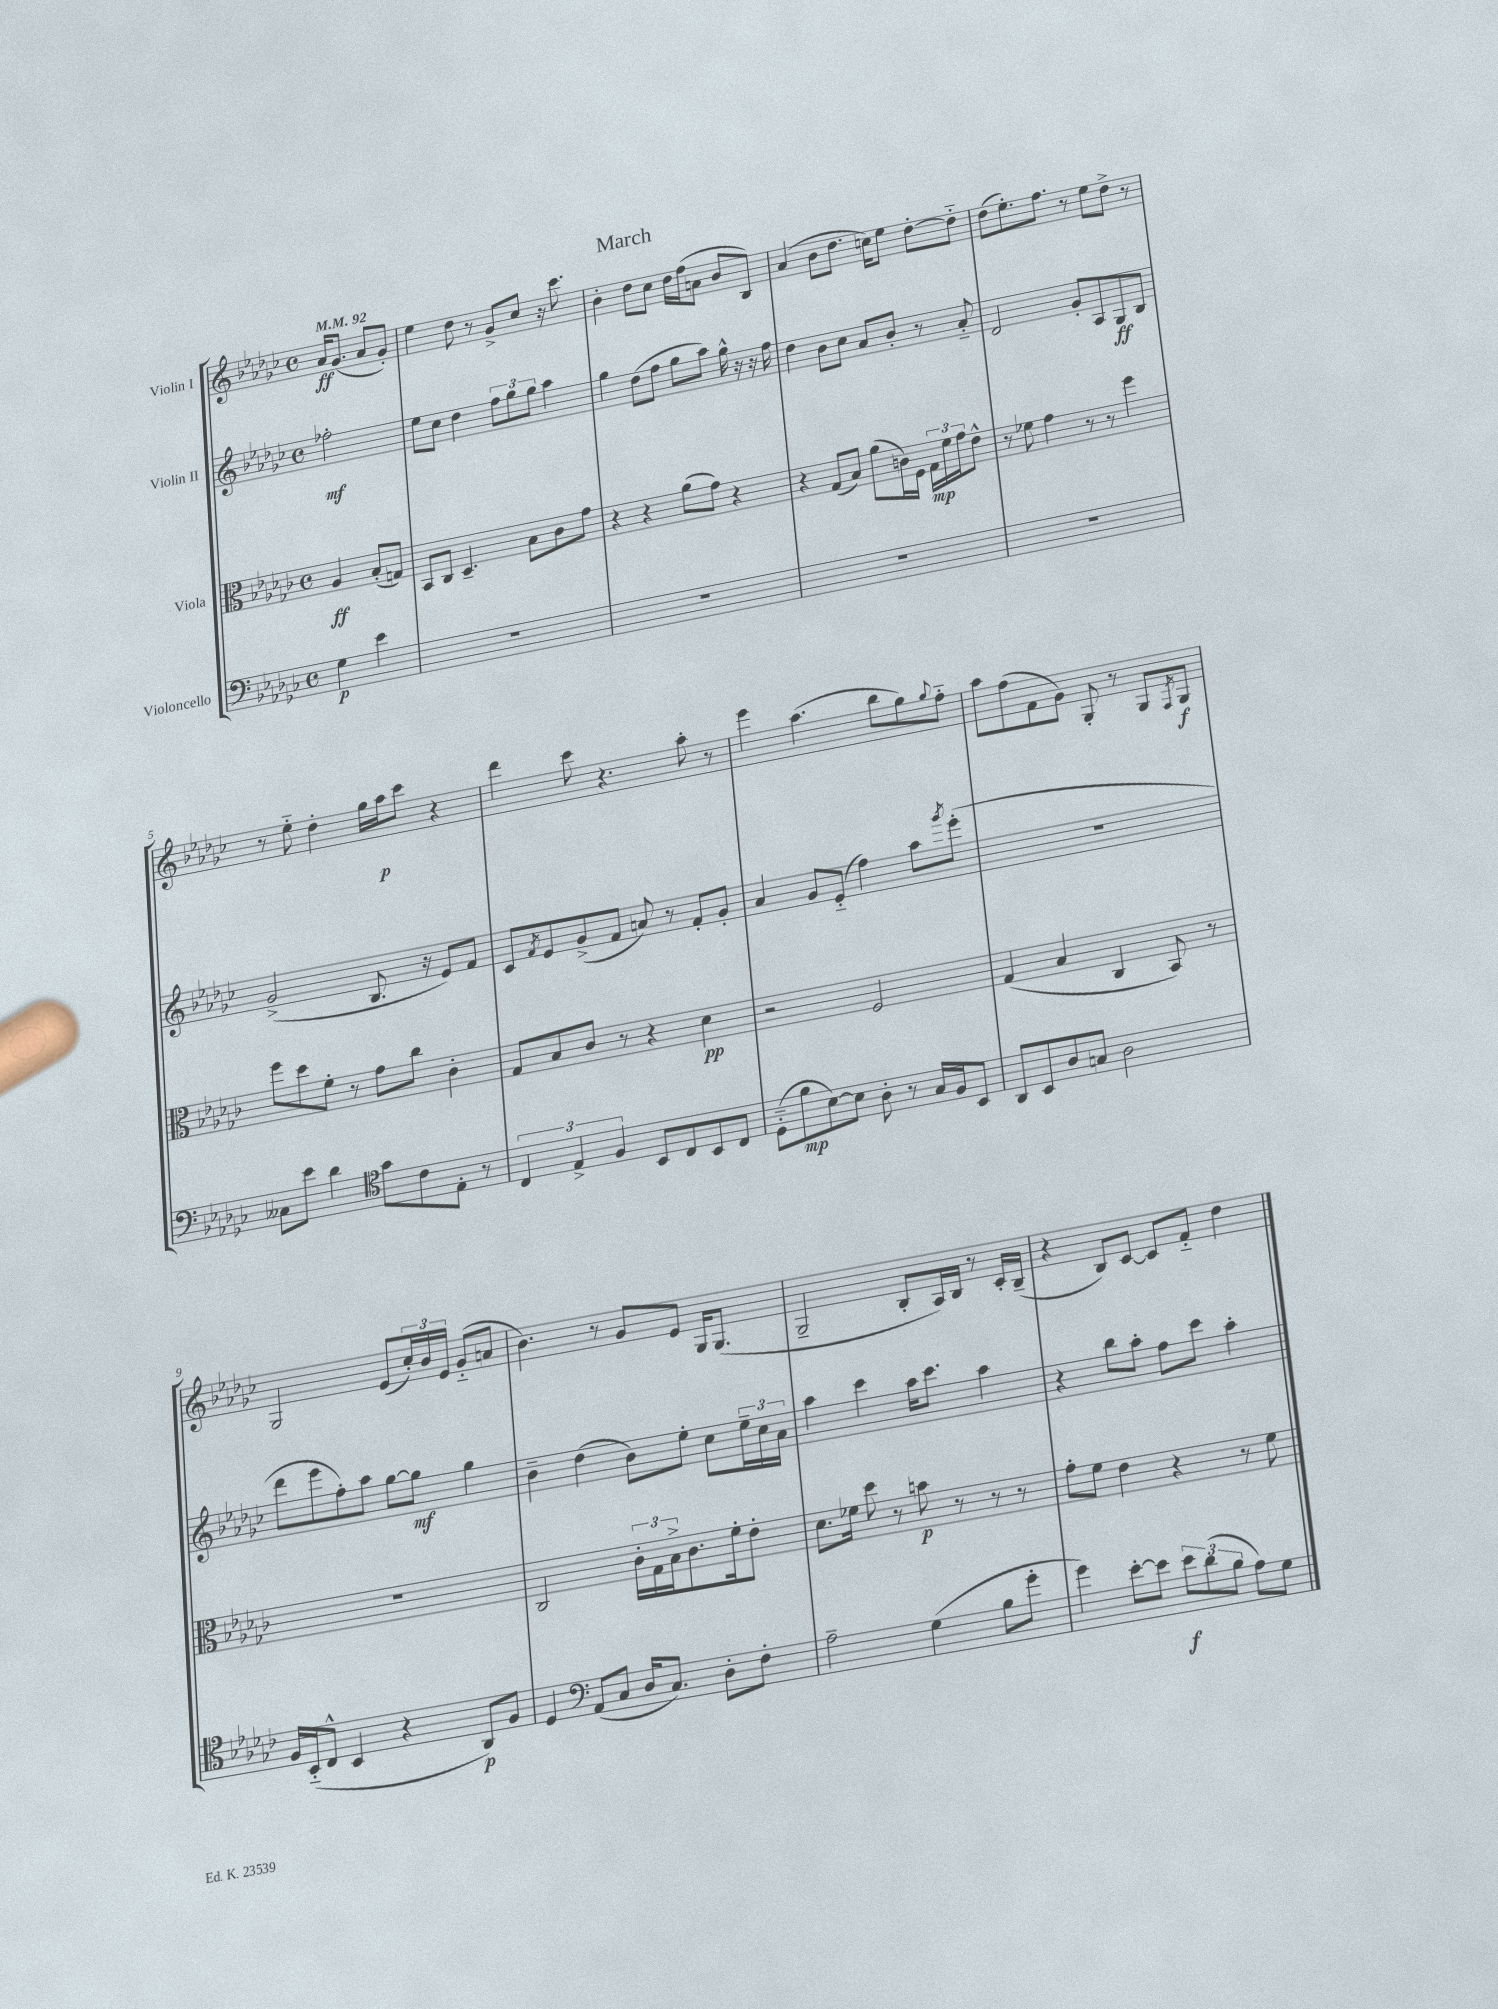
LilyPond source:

\header { title = "March" }
<<
\new StaffGroup <<
\new Staff = "s0" \with { instrumentName = "Violin I" } {
    \clef treble \key ges \major \defaultTimeSignature \time 4/4 \partial 2 \tempo 4 = 92
    aes'16\ff ges'8.( aes'8 ges'8-.) |
    ees''4 des''8 r8 ges'8-> ces''8 r16 ces'''8. |
    bes'4-. des''8 ces''8 des''16 f''16( a'8 bes'8 bes8) |
    aes'4( bes'8 des''8. c''16) ees''8 des''8~-. des''8-_ |
    des''8( ees''8.-.) f''8. r8 ees''8 des''8-> r8 |
    r8 ees''8-_ des''4-. ges''16 aes''16\p ces'''8 r4 |
    des'''4 ces'''8 r4. aes''8-. r8 |
    ees'''4 aes''4.( bes''8 ges''8) \appoggiatura { ges''8 } f''8-_ |
    aes''8 f''8( f'8 ges'8) ges8-. r8 ges8 \acciaccatura { f8 } ges8\f |
    ges2 ees'8( \tuplet 3/2 { ces''16-.) bes'16 ees'16 } ges'8-_( a'8 |
    bes'4.) r8 ges'8 ees'8 ges16 ges8.( |
    ges2-- bes8-. aes16) bes16 r8 ces'16-. bes16--( |
    r4 bes8) ces'8~ ces'8 f'8-_ des''4 \bar "|." |
}
\new Staff = "s1" \with { instrumentName = "Violin II" } {
    \clef treble \key ges \major \defaultTimeSignature \time 4/4 \partial 2
    fes''2-.\mf |
    ees''8 ces''8 des''4 \tuplet 3/2 { f''8 ges''8 ges''8 } aes''4 |
    ges''4 des''8( f''8 ges''8 aes''8) ges''16-^ r16 r16 f''16 |
    des''4 bes'8 ces''8 aes'8 bes'8-. r8 aes'8-_ |
    des'2 ges'8-. aes8 ges8\ff bes8 |
    ges'2->( bes8. r16 ees'8) f'8 |
    ces'8 \acciaccatura { f'8 } ees'8 ges'8->( f'8 a'8) r8 f'8-. ges'8-. |
    aes'4 ges'8 ees'8-_( f''4) aes''8 \acciaccatura { ges'''8 } ees'''8-.( |
    R1 |
    des'''8 ees'''8 f''8-.) aes''8 ges''8~ ges''8\mf ges''4 |
    bes'4-- des''4( bes'8) ees''8-. ces''8 \tuplet 3/2 { ees''16-- ces''16 aes'16 } |
    aes''4 ces'''4 aes''16 ces'''8. aes''4 |
    r4 bes''8 aes''8-. f''8 ces'''8 aes''4-. \bar "|." |
}
\new Staff = "s2" \with { instrumentName = "Viola" } {
    \clef alto \key ges \major \defaultTimeSignature \time 4/4 \partial 2
    aes4\ff bes8-.( g8) |
    bes,8 ces8 des4.-- bes8 ces'8 ges'8 |
    r4 r4 aes'8( ges'8) r4 |
    r4 ges8( bes8) aes'8( c'16) f16 \tuplet 3/2 { ges16\mp f'16 ges'16 } ees'8-^ |
    r8 fes'8 ges'4 r8 r8 f''4 |
    f''8 des''8 f'8-. r8 ges'8 ces''8 ces'4-. |
    ges8 bes8 ces'8 r8 r4 des'4\pp |
    r2 f2 |
    ges4( bes4 ces4 bes,8) r8 |
    R1 |
    ces2 \tuplet 3/2 { ces'16-. ges16 bes16-> } ces'8. f'16-. ees'8-. |
    des'8. fes'16 des''8 r8 b'8\p r8 r8 r8 |
    ges'8-. f'8 ees'4 r4 r8 f'8 \bar "|." |
}
\new Staff = "s3" \with { instrumentName = "Violoncello" } {
    \clef bass \key ges \major \defaultTimeSignature \time 4/4 \partial 2
    ges4\p ees'4 |
    R1 |
    R1 |
    R1 |
    R1 |
    ceses8 ees'8 des'4 \clef tenor ges'8 ces'8 ees8-. r8 |
    \tuplet 3/2 { ces4 ees4-> f4 } bes,8 ces8 bes,8 ces8 |
    des8-_( f'8\mp bes8~) bes8 aes8-. r8 ges16 f16 bes,8 |
    aes,8 bes,8 aes8 g8 aes2 |
    f16 bes,16-_( ces8-^ bes,4 r4 aes,8\p) f8 |
    des4 \clef bass aes,8( ces8 des16 ces8.) des8-. f8-. |
    aes2-- ges4( bes8 ges'8-. |
    ges'4) ees'8~-. ees'8 \tuplet 3/2 { ees'8\f des'8( bes8 } aes8) ges8 \bar "|." |
}
>>
>>
